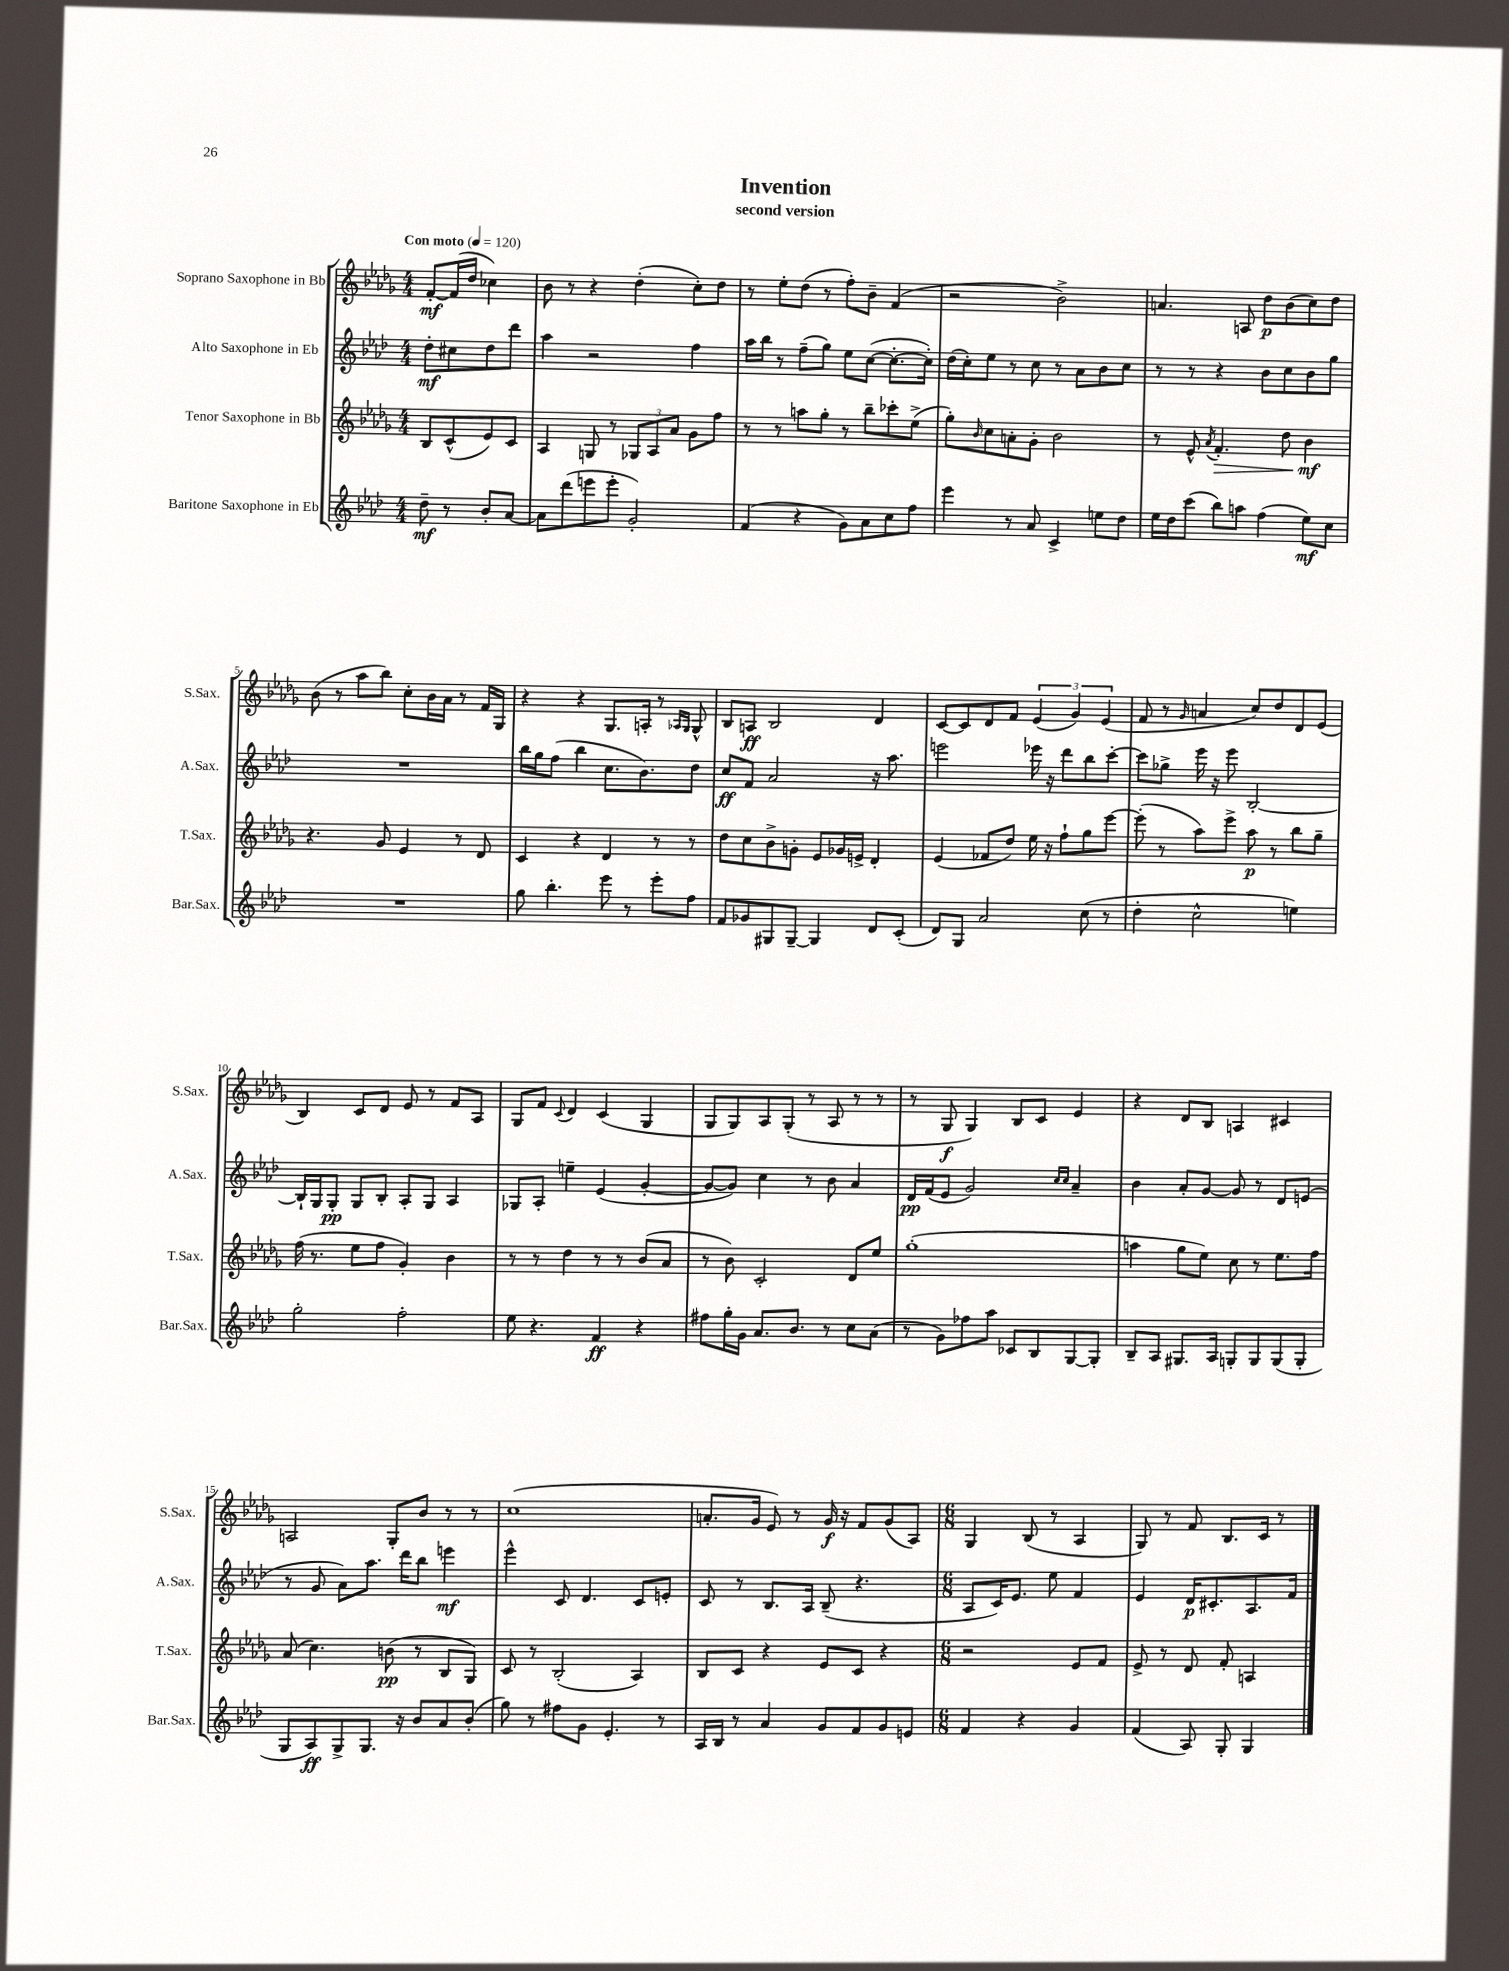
\header { title = "Invention" subtitle = "second version" }
<<
\new StaffGroup <<
\new Staff = "s0" \with { instrumentName = "Soprano Saxophone in Bb" shortInstrumentName = "S.Sax." } {
    \clef treble \key des \major \numericTimeSignature \time 4/4 \partial 2 \tempo "Con moto" 4 = 120
    f'8~-.\mf f'16( des''16 ces''4) |
    bes'8 r8 r4 des''4-.( c''8-.) des''8 |
    r8 ees''8-. des''8( r8 f''8-.) bes'8-- f'4( |
    r2 bes'2->) |
    a'4. a8 des''8\p bes'8( c''8) des''8 |
    bes'8( r8 aes''8 bes''8) c''8-. bes'16 aes'16 r8 f'16 ges16 |
    r4 r4 ges8. a16-. r8 \grace { aes16 ges16 } ges8-^ |
    bes8 a8\ff bes2 des'4 |
    c'8~ c'8 des'8 f'8 \tuplet 3/2 { ees'4( ges'4) ees'4( } |
    f'8 r8 \grace { ges'16 } a'4 c''8) des''8 des'8 ees'8( |
    bes4) c'8 des'8 ees'8 r8 f'8 aes8 |
    ges8 f'8 \appoggiatura { c'8 } des'4 c'4( ges4 |
    ges8 ges8) aes8 ges8-.( r8 aes8 r8 r8 |
    r8 ges8\f ges4) bes8 c'8 ees'4 |
    r4 des'8 bes8 a4 cis'4 |
    a2 ges8-. bes'8 r8 r8 |
    c''1( |
    a'8.-. ges'16 ees'8) r8 ges'16\f r16 f'8 ges'8( aes8) |
    \numericTimeSignature \time 6/8 ges4 bes8( r8 aes4 |
    ges8) r8 f'8 bes8. c'16 r8 \bar "|." |
}
\new Staff = "s1" \with { instrumentName = "Alto Saxophone in Eb" shortInstrumentName = "A.Sax." } {
    \clef treble \key aes \major \numericTimeSignature \time 4/4 \partial 2
    des''8-.\mf cis''8 des''8 des'''8 |
    aes''4 r2 f''4 |
    aes''16 bes''16 r8 f''8--( g''8) ees''8 c''8~( c''8.~-. c''16-.) |
    des''16( c''16-.) ees''8 r8 c''8 r8 aes'8 bes'8 c''8 |
    r8 r8 r4 bes'8 c''8 bes'8 g''8 |
    R1 |
    bes''16 g''16 f''8( bes''4 c''8. bes'8.) des''8 |
    c''8\ff f'8 aes'2 r16 aes''8. |
    e'''2 ees'''16 r16 des'''8 bes''8 c'''8~-. |
    c'''8 ges''8-> ees'''16 r16 ees'''8 bes2~-. |
    bes16-! g16 g8-.\pp g8 bes8-. aes8-. g8 aes4 |
    ges8 aes8-. e''4-- ees'4( g'4~-. |
    g'8~ g'8) c''4 r8 bes'8 aes'4 |
    des'16\pp f'16( ees'8 g'2) \grace { c''16 c''16 } aes'4-- |
    bes'4 aes'8-. g'8~ g'8 r8 des'8 e'8( |
    r8 g'8 aes'8) aes''8. des'''16 bes''8 e'''4\mf |
    ees'''4-^ c'8 des'4. c'8 e'8-. |
    c'8 r8 bes8. aes16 bes8--( r4. |
    \numericTimeSignature \time 6/8 aes8 c'16) ees'8. ees''8 f'4 |
    ees'4 des'16\p cis'8.-. aes8. f'16 \bar "|." |
}
\new Staff = "s2" \with { instrumentName = "Tenor Saxophone in Bb" shortInstrumentName = "T.Sax." } {
    \clef treble \key des \major \numericTimeSignature \time 4/4 \partial 2
    bes8 c'8-^( ees'8) c'8 |
    aes4 g8 r8 \tuplet 3/2 { ges8 aes8 aes'8 } ges'8 f''8 |
    r8 r8 a''8 ges''8-. r8 bes''8-- ces'''8-. ees''8->( |
    ges''8-.) \grace { bes'16 } c''8 a'8-. ges'8-. bes'2 |
    r8 ees'8-^ \acciaccatura { aes'8 } f'4.-.\> des''8 bes'4\mf\! |
    r4. ges'8 ees'4 r8 des'8 |
    c'4 r4 des'4 r8 r8 |
    des''8 c''8 bes'8-> g'8-. ees'8 ges'16 e'16-> des'4-. |
    ees'4( fes'8 des''8) ees''16 r16 f''8-! ges''8 ees'''8~ |
    ees'''8-.( r8 aes''8) ees'''8-> aes''8\p r8 bes''8 ges''8-- |
    f''16( r8. ees''8 f''8 ges'4-.) bes'4 |
    r8 r8 des''4 r8 r8 bes'8( aes'8 |
    r8 bes'8) c'2-. des'8 ees''8 |
    ges''1-.( |
    a''4 ges''8 ees''8) c''8 r8 ees''8. f''16 |
    aes'8( c''4.) b'8\pp( r8 bes8 ges8) |
    c'8 r8 bes2-.( aes4) |
    bes8 c'8 r4 ees'8 c'8 r4 |
    \numericTimeSignature \time 6/8 r2 ees'8 f'8 |
    ees'8-> r8 des'8 f'8-. a4 \bar "|." |
}
\new Staff = "s3" \with { instrumentName = "Baritone Saxophone in Eb" shortInstrumentName = "Bar.Sax." } {
    \clef treble \key aes \major \numericTimeSignature \time 4/4 \partial 2
    des''8--\mf r8 bes'8-. aes'8~ |
    aes'8 des'''8( e'''8 e'''8-. g'2-.) |
    f'4( r4 g'8) aes'8 c''8 f''8 |
    ees'''4 r8 aes'8 c'4-> e''8 des''8 |
    ees''16 des''16 c'''8( bes''8) a''8 f''4( ees''8\mf) c''8 |
    R1 |
    g''8 bes''4.-. ees'''8 r8 ees'''8-. f''8 |
    f'8 ges'8 gis8 gis8~-- gis4 des'8 c'8-.( |
    des'8) g8 aes'2 c''8( r8 |
    des''4-. c''2-^ e''4) |
    g''2-. f''2-. |
    ees''8 r4. f'4\ff r4 |
    fis''8 g''16-. g'16 aes'8. bes'8. r8 c''8 aes'8( |
    r8 g'8) fes''8 aes''8 ces'8 bes8 g8~ g8-. |
    bes8-- aes8 gis8. aes16 g8-. g8 g8( g8-. |
    g8 aes8\ff) g8-> g8. r16 bes'8 aes'8 bes'8-.( |
    g''8) r8 fis''8 g'8 ees'4.-. r8 |
    aes16 bes16 r8 aes'4 g'8 f'8 g'8 e'8 |
    \numericTimeSignature \time 6/8 f'4 r4 g'4 |
    f'4( aes8) g8-. g4 \bar "|." |
}
>>
>>
